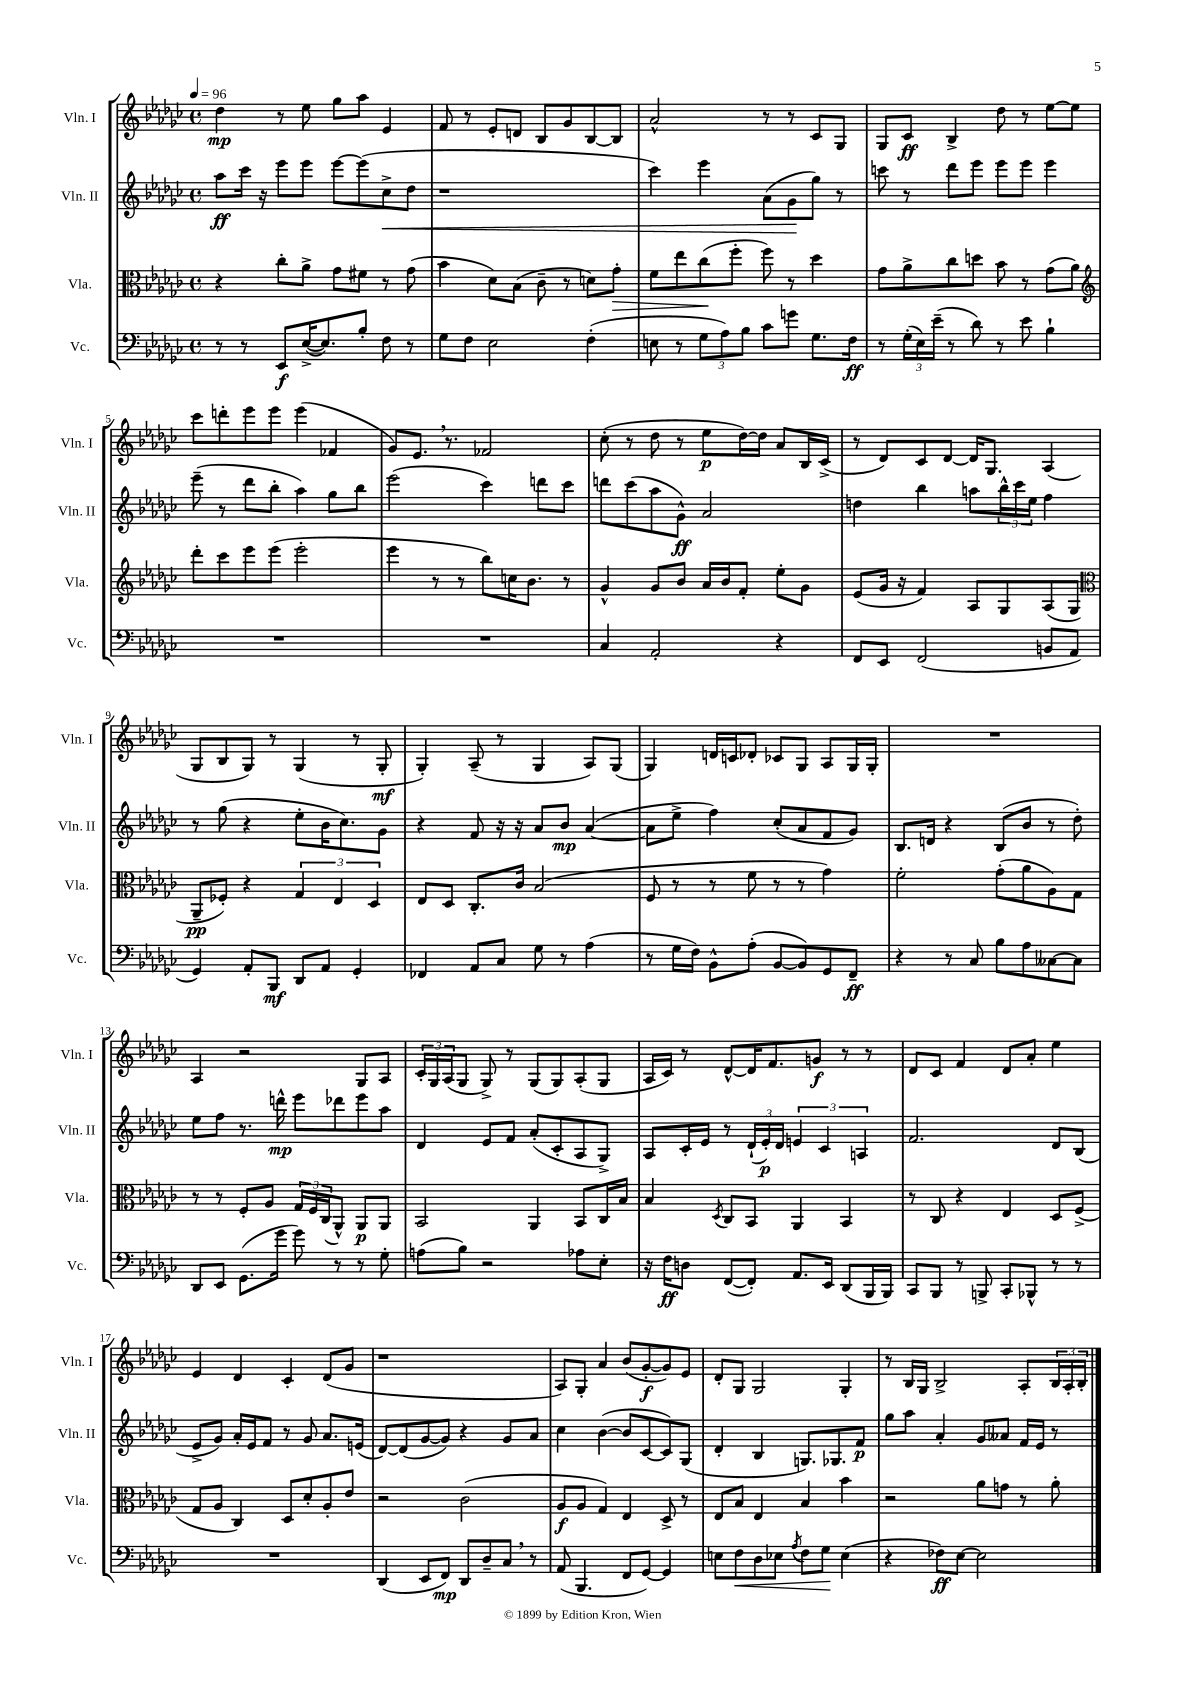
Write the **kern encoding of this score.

**kern	**dynam	**kern	**dynam	**kern	**dynam	**kern	**dynam
*part4	*part4	*part3	*part3	*part2	*part2	*part1	*part1
*staff4	*staff4	*staff3	*staff3	*staff2	*staff2	*staff1	*staff1
*I"Vc.	*	*I"Vla.	*	*I"Vln. II	*	*I"Vln. I	*
*I'Vc.	*	*I'Vla.	*	*I'Vln. II	*	*I'Vln. I	*
*clefF4	*	*clefC3	*	*clefG2	*	*clefG2	*
*k[b-e-a-d-g-c-]	*	*k[b-e-a-d-g-c-]	*	*k[b-e-a-d-g-c-]	*	*k[b-e-a-d-g-c-]	*
*M4/4	*	*M4/4	*	*M4/4	*	*M4/4	*
*met(c)	*	*met(c)	*	*met(c)	*	*met(c)	*
*MM96	*	*MM96	*	*MM96	*	*MM96	*
=1	=1	=1	=1	=1	=1	=1	=1
8r	.	4r	.	8aa-\L	ff	4dd-\	mp
8r	.	.	.	16ccc-\Jk	.	.	.
.	.	.	.	16r	.	.	.
8EE-/L	f	8cc-'\L	.	8eee-\L	.	8r	.
([16E-^/K	.	8a-^\J	.	8eee-\J	.	8ee-\	.
8.E-/])	.	.	.	.	.	.	.
.	.	8g-\L	.	[8eee-\L	.	8gg-\L	.
8B-'/J	.	8f#X\J	.	(8eee-\]	.	8aa-\J	.
!	!	!	!	!	!LO:HP:b	!	!
8F\	.	8r	.	8cc-^\	<	4e-/	.
8r	.	(8g-\	.	8dd-\J	.	.	.
=2	=2	=2	=2	=2	=2	=2	=2
8G-\L	.	4b-\	.	1r	.	8f/	.
8F\J	.	.	.	.	.	8r	.
2E-\	.	8d-\L)	.	.	.	8e-'/L	.
.	.	(8B-\J	.	.	.	8dn/J	.
.	.	8c-~\	.	.	.	8B-/L	.
.	.	8r	.	.	.	8g-/	.
(4F'\	.	8dn\L)	.	.	.	[8B-/	.
!	!	!	!LO:HP:b	!	!	!	!
.	.	8g-'\J	>	.	.	8B-/J]	.
=3	=3	=3	=3	=3	=3	=3	=3
8En\	.	8f\L	.	4ccc-\)	.	2a-^^/	.
8r	.	8ee-\	.	.	.	.	.
12G-\L	.	(8cc-\	.	4eee-\	.	.	.
12A-\)	.	.	.	.	.	.	.
.	.	8ff'\J	]	.	.	.	.
12B-\J	.	.	.	.	.	.	.
8c-\L	.	8ff\)	.	(8a-\L	.	8r	.
8gn\J	.	8r	.	8g-\	.	8r	.
8.G-\L	.	4dd-\	.	8gg-\J)	[	8c-/L	.
.	.	.	.	8r	.	8G-/J	.
16F\Jk	ff	.	.	.	.	.	.
=4	=4	=4	=4	=4	=4	=4	=4
8r	.	8g-\L	.	8cccn\	.	8G-/L	.
(24G-'\LL	.	8a-^\	.	8r	.	8c-/J	ff
24E-\)	.	.	.	.	.	.	.
(24e-~\JJ	.	.	.	.	.	.	.
8r	.	8cc-\	.	8ddd-\L	.	4B-^/	.
8d-\)	.	8ddn\J	.	8eee-\J	.	.	.
8r	.	8b-\	.	8eee-\L	.	8dd-\	.
8e-\	.	8r	.	8eee-\J	.	8r	.
4B-`\	.	(8g-\L	.	4eee-\	.	[8ee-\L	.
.	.	8a-\J)	.	.	.	8ee-\J]	.
!!LO:LB:g=z
=5	=5	=5	=5	=5	=5	=5	=5
*	*	*clefG2	*	*	*	*	*
1r	.	8ddd-'\L	.	(8eee-~\	.	8ccc-\L	.
.	.	8ccc-\	.	8r	.	8dddn'\	.
.	.	8eee-\	.	8ddd-\L	.	8eee-\	.
.	.	(8eee-\J	.	8bb-'\J	.	8eee-\J	.
.	.	2eee-'\	.	4aa-\)	.	(4eee-\	.
.	.	.	.	8gg-\L	.	4f-X/	.
.	.	.	.	8bb-\J	.	.	.
=6	=6	=6	=6	=6	=6	=6	=6
1r	.	4eee-\	.	(2eee-\	.	8g-/L)	.
.	.	.	.	.	.	8.e-,/J	.
.	.	8r	.	.	.	.	.
.	.	.	.	.	.	8.r	.
.	.	8r	.	.	.	.	.
.	.	8bb-\L)	.	4ccc-\)	.	2f-X/	.
.	.	16ccn\K	.	.	.	.	.
.	.	8.b-\J	.	.	.	.	.
.	.	.	.	8dddn\L	.	.	.
.	.	8r	.	8ccc-\J	.	.	.
=7	=7	=7	=7	=7	=7	=7	=7
4C-/	.	4g-^^/	.	8dddn\L	.	(8cc-'\	.
.	.	.	.	(8ccc-\	.	8r	.
2AA-'/	.	8g-/L	.	8aa-\	.	8dd-\	.
.	.	8b-/J	.	8g-^^\J)	ff	8r	.
.	.	16a-/LL	.	2a-/	.	8ee-\L	p
.	.	16b-/J	.	.	.	.	.
.	.	8f'/J	.	.	.	[16dd-\L)	.
.	.	.	.	.	.	16dd-\JJ]	.
4r	.	8ee-'\L	.	.	.	8a-/L	.
.	.	8g-\J	.	.	.	16B-/L	.
.	.	.	.	.	.	(16c-^/JJ	.
=8	=8	=8	=8	=8	=8	=8	=8
8FF/L	.	(8e-/L	.	4ddn\	.	8r	.
8EE-/J	.	16g-/Jk	.	.	.	8d-/L)	.
.	.	16r	.	.	.	.	.
(2FF/	.	4f/)	.	4bb-\	.	8c-/	.
.	.	.	.	.	.	[8d-/J	.
.	.	8A-/L	.	8aan\L	.	16d-/KL]	.
.	.	.	.	.	.	8.G-/J	.
.	.	8G-/	.	24bb-^^\L	.	.	.
.	.	.	.	24ccc-\	.	.	.
.	.	.	.	24ee-\JJ	.	.	.
8BBn/L	.	(8A-/	.	4ff\	.	(4A-/	.
8AA-/J	.	8G-/J	.	.	.	.	.
!!LO:LB:g=z
=9	=9	=9	=9	=9	=9	=9	=9
*	*	*clefC3	*	*	*	*	*
4GG-/)	.	8AA-~/L	pp	8r	.	8G-/L	.
.	.	8F-X'/J)	.	(8gg-\	.	8B-/	.
8AA-'/L	.	4r	.	4r	.	8G-/J)	.
8BBB-/J	mf	.	.	.	.	8r	.
8DD-/L	.	6G-/	.	8ee-'\L	.	(4G-/	.
8AA-/J	.	.	.	16b-\K	.	.	.
.	.	6E-/	.	.	.	.	.
.	.	.	.	8.cc-\)	.	.	.
4GG-'/	.	.	.	.	.	8r	.
.	.	6D-/	.	.	.	.	.
.	.	.	.	8g-\J	.	8G-'/	mf
=10	=10	=10	=10	=10	=10	=10	=10
4FF-X/	.	8E-/L	.	4r	.	4G-'/)	.
.	.	8D-/J	.	.	.	.	.
8AA-/L	.	8.C-'/L	.	8f/	.	(8A-~/	.
8C-/J	.	.	.	16r	.	8r	.
.	.	16c-/Jk	.	16r	.	.	.
8G-\	.	(2B-/	.	8a-/L	.	4G-/	.
8r	.	.	.	8b-/J	mp	.	.
(4A-\	.	.	.	([4a-/	.	8A-/L)	.
.	.	.	.	.	.	(8G-/J	.
=11	=11	=11	=11	=11	=11	=11	=11
8r	.	8F/	.	8a-\L]	.	4G-/)	.
16G-\LL	.	8r	.	8ee-^\J	.	.	.
16F\JJ)	.	.	.	.	.	.	.
8BB-^^\L	.	8r	.	4ff\)	.	16dn/LL	.
.	.	.	.	.	.	16cn/J	.
(8A-'\J	.	8f\	.	.	.	8d-X'/J	.
[8BB-/L	.	8r	.	(8cc-'/L	.	8c-X/L	.
8BB-/])	.	8r	.	8a-/	.	8G-/J	.
8GG-/	.	4g-\)	.	8f/	.	8A-/L	.
8FF~/J	ff	.	.	8g-/J)	.	16G-/L	.
.	.	.	.	.	.	16G-'/JJ	.
=12	=12	=12	=12	=12	=12	=12	=12
4r	.	2f'\	.	8.B-/L	.	1r	.
.	.	.	.	16dn/Jk	.	.	.
8r	.	.	.	4r	.	.	.
8C-/	.	.	.	.	.	.	.
8B-\L	.	(8g-'\L	.	(8B-/L	.	.	.
8A-\	.	8a-\	.	8b-/J	.	.	.
[8C--X\	.	8A-\)	.	8r	.	.	.
8C--\J]	.	8G-\J	.	8dd-'\)	.	.	.
!!LO:LB:g=z
=13	=13	=13	=13	=13	=13	=13	=13
8DD-/L	.	8r	.	8ee-\L	.	4A-/	.
8EE-/J	.	8r	.	8ff\J	.	.	.
(8.GG-\L	.	8F'/L	.	8.r	.	2r	.
.	.	8A-/J	.	.	.	.	.
16g-\Jk	.	.	.	16dddn^^\	mp	.	.
8g-\)	.	24G-/LL	.	8eee-\L	.	.	.
.	.	24F/	.	.	.	.	.
.	.	(24C-/J	.	.	.	.	.
8r	.	8AA-^^/J)	.	8ddd-X\	.	.	.
8r	.	8AA-/L	p	8eee-\	.	8G-/L	.
8G-'\	.	8AA-/J	.	8aa-\J	.	8A-/J	.
=14	=14	=14	=14	=14	=14	=14	=14
(8An\L	.	2BB-/	.	4d-/	.	24c-'/LL	.
.	.	.	.	.	.	24G-/	.
.	.	.	.	.	.	(24A-/J	.
8B-\J)	.	.	.	.	.	8G-/J	.
2r	.	.	.	8e-/L	.	8G-^/)	.
.	.	.	.	8f/J	.	8r	.
.	.	4AA-/	.	(8a-'/L	.	(8G-/L	.
.	.	.	.	8c-'/	.	8G-/)	.
8A-X\L	.	8BB-/L	.	8A-/	.	(8A-'/	.
8E-'\J	.	16C-/L	.	8G-^/J)	.	8G-/J	.
.	.	16B-/JJ	.	.	.	.	.
=15	=15	=15	=15	=15	=15	=15	=15
16r	.	4B-/	.	8A-/L	.	16A-/LL	.
16F\KL	ff	.	.	.	.	16c-/JJ)	.
8Dn\J	.	.	.	16c-'/L	.	8r	.
.	.	.	.	16e-/JJ	.	.	.
.	.	8qD-/	.	.	.	.	.
([8FF/L	.	8C-/L	.	8r	.	[8d-^^/L	.
8FF'/J])	.	8BB-/J	.	(24d-`/LL	.	16d-/K]	.
.	.	.	.	24e-'/)	p	.	.
.	.	.	.	.	.	8.f/	.
.	.	.	.	24d-/JJ	.	.	.
8.AA-/L	.	4AA-/	.	6en/	.	.	.
.	.	.	.	.	.	8gn/J	f
.	.	.	.	6c-/	.	.	.
16EE-/Jk	.	.	.	.	.	.	.
(8DD-/L	.	4BB-/	.	.	.	8r	.
.	.	.	.	6An/	.	.	.
16BBB-/L	.	.	.	.	.	8r	.
16BBB-/JJ)	.	.	.	.	.	.	.
=16	=16	=16	=16	=16	=16	=16	=16
8CC-/L	.	8r	.	2.f/	.	8d-/L	.
8BBB-/J	.	8C-/	.	.	.	8c-/J	.
8r	.	4r	.	.	.	4f/	.
8BBBn^/	.	.	.	.	.	.	.
8CC-'/L	.	4E-/	.	.	.	8d-/L	.
8BBB-X^^/J	.	.	.	.	.	8a-'/J	.
8r	.	8D-/L	.	8d-/L	.	4ee-\	.
8r	.	(8F^/J	.	(8B-/J	.	.	.
!!LO:LB:g=z
=17	=17	=17	=17	=17	=17	=17	=17
1r	.	8G-/L	.	8e-^/L	.	4e-/	.
.	.	8A-/J	.	8g-/J)	.	.	.
.	.	4C-/)	.	16a-'/LL	.	4d-/	.
.	.	.	.	16e-/J	.	.	.
.	.	.	.	8f/J	.	.	.
.	.	8D-/L	.	8r	.	4c-'/	.
.	.	8d-'/	.	8g-/	.	.	.
.	.	8A-'/	.	8.a-/L	.	(8d-/L	.
.	.	8e-/J	.	.	.	8g-/J	.
.	.	.	.	(16en/Jk	.	.	.
=18	=18	=18	=18	=18	=18	=18	=18
(4DD-/	.	2r	.	[8d-/L)	.	1r	.
.	.	.	.	(8d-/]	.	.	.
8EE-/L	.	.	.	[8g-/	.	.	.
8FF/J)	mp	.	.	8g-/J])	.	.	.
8DD-/L	.	(2c-\	.	4r	.	.	.
8D-~/	.	.	.	.	.	.	.
8C-,/J	.	.	.	8g-/L	.	.	.
8r	.	.	.	8a-/J	.	.	.
=19	=19	=19	=19	=19	=19	=19	=19
(8AA-/	.	8A-/L	f	4cc-\	.	8A-/L)	.
4.BBB-/	.	8A-/J	.	.	.	8G-'/J	.
.	.	4G-/)	.	([4b-\	.	4a-/	.
8FF/L	.	4E-/	.	8b-/L]	.	(8b-/L	.
[8GG-/J)	.	.	.	[8c-/	.	[8g-'/	f
4GG-/]	.	8D-^/	.	8c-/])	.	8g-/])	.
.	.	8r	.	(8G-/J	.	8e-/J	.
=20	=20	=20	=20	=20	=20	=20	=20
8En\L	.	8E-/L	.	4d-'/	.	8d-'/L	.
!	!LO:HP:b	!	!	!	!	!	!
8F\	<	8B-/J	.	.	.	8G-/J	.
8D-\	.	4E-/	.	4B-/	.	2G-/	.
8E-X\J	.	.	.	.	.	.	.
8qA-/	.	.	.	.	.	.	.
8F\L	.	4B-/	.	8.Gn/L)	.	.	.
8G-\J	.	.	.	.	.	.	.
.	.	.	.	8.G-X/	.	.	.
(4E-\	[	4b-\	.	.	.	4G-'/	.
.	.	.	.	8f/J	p	.	.
=21	=21	=21	=21	=21	=21	=21	=21
4r	.	2r	.	8gg-\L	.	8r	.
.	.	.	.	8aa-\J	.	16B-/LL	.
.	.	.	.	.	.	16G-/JJ	.
8F-X\L)	ff	.	.	4a-'/	.	2B-^/	.
[8E-\J	.	.	.	.	.	.	.
2E-\]	.	8a-\L	.	8g-/L	.	.	.
.	.	8gn\J	.	8a--X/J	.	.	.
.	.	8r	.	16f/LL	.	8A-'/L	.
.	.	.	.	16e-/JJ	.	.	.
.	.	8a-'\	.	8r	.	24B-/L	.
.	.	.	.	.	.	24A-'/	.
.	.	.	.	.	.	24B-'/JJ	.
==	==	==	==	==	==	==	==
*-	*-	*-	*-	*-	*-	*-	*-
